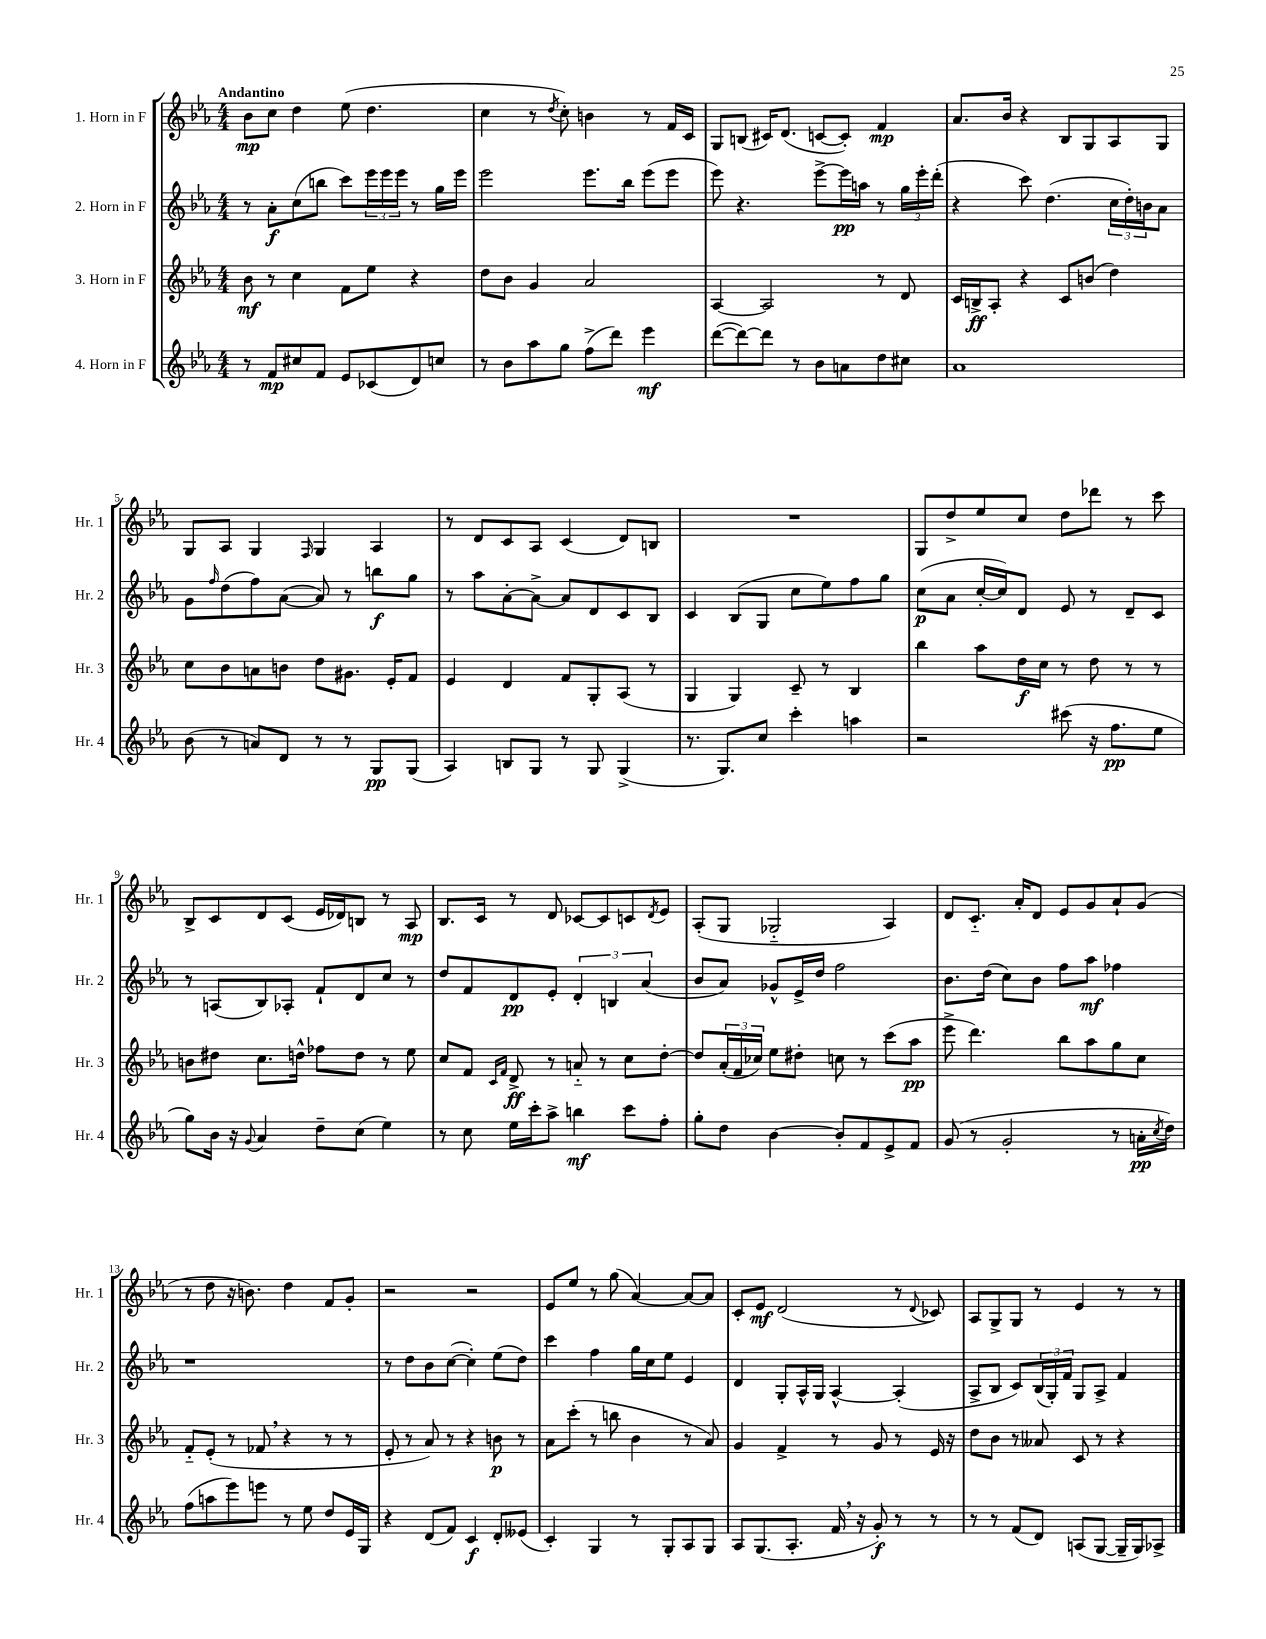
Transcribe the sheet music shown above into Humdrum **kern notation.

**kern	**dynam	**kern	**dynam	**kern	**dynam	**kern	**dynam
*part4	*part4	*part3	*part3	*part2	*part2	*part1	*part1
*staff4	*staff4	*staff3	*staff3	*staff2	*staff2	*staff1	*staff1
*I"4. Horn in F	*	*I"3. Horn in F	*	*I"2. Horn in F	*	*I"1. Horn in F	*
*I'Hr. 4	*	*I'Hr. 3	*	*I'Hr. 2	*	*I'Hr. 1	*
*clefG2	*	*clefG2	*	*clefG2	*	*clefG2	*
*k[b-e-a-]	*	*k[b-e-a-]	*	*k[b-e-a-]	*	*k[b-e-a-]	*
*M4/4	*	*M4/4	*	*M4/4	*	*M4/4	*
=1	=1	=1	=1	=1	=1	=1	=1
!	!	!	!	!	!	!LO:TX:a:B:t=Andantino	!
8r	.	8b-\	mf	8r	.	8b-\L	mp
8f/L	mp	8r	.	8a-'\L	f	8cc\J	.
8cc#X/	.	4cc\	.	(8cc\	.	4dd\	.
8f/J	.	.	.	8bbn\J	.	.	.
8e-/L	.	8f\L	.	8ccc\L)	.	(8ee-\	.
(8c-X/	.	8ee-\J	.	24eee-\L	.	4.dd\	.
.	.	.	.	24eee-\	.	.	.
.	.	.	.	24eee-\JJ	.	.	.
8d/)	.	4r	.	8r	.	.	.
8ccn/J	.	.	.	16gg\LL	.	.	.
.	.	.	.	16eee-\JJ	.	.	.
=2	=2	=2	=2	=2	=2	=2	=2
8r	.	8dd\L	.	2eee-\	.	4cc\	.
8b-\L	.	8b-\J	.	.	.	.	.
8aa-\	.	4g/	.	.	.	8r	.
.	.	.	.	.	.	8qdd/	.
8gg\J	.	.	.	.	.	8cc'\)	.
(8ff^\L	.	2a-/	.	8.eee-\L	.	4bn\	.
8ddd\J)	.	.	.	.	.	.	.
.	.	.	.	16bb-\Jk	.	.	.
4eee-\	mf	.	.	(8eee-\L	.	8r	.
.	.	.	.	8eee-\J	.	16f/LL	.
.	.	.	.	.	.	16c/JJ	.
=3	=3	=3	=3	=3	=3	=3	=3
([8ddd\L	.	[4A-/	.	8eee-\)	.	8G/L	.
8ddd\_)	.	.	.	4.r	.	(8Bn/J	.
8ddd\J]	.	2A-/]	.	.	.	16c#X/KL)	.
.	.	.	.	.	.	(8.d/J	.
8r	.	.	.	.	.	.	.
8b-\L	.	.	.	[8eee-^\L	.	[8cn/L	.
8an\	.	.	.	16eee-\L]	pp	8c'/J])	.
.	.	.	.	16aan\JJ	.	.	.
8dd\	.	8r	.	8r	.	4f/	mp
8cc#X\J	.	8d/	.	24gg\LL	.	.	.
.	.	.	.	24eee-'\	.	.	.
.	.	.	.	(24ddd'\JJ	.	.	.
=4	=4	=4	=4	=4	=4	=4	=4
1a-	.	16c/LL	.	4r	.	8.a-/L	.
.	.	16Bn^/J	ff	.	.	.	.
.	.	8A-'/J	.	.	.	.	.
.	.	.	.	.	.	16b-/Jk	.
.	.	4r	.	8ccc\)	.	4r	.
.	.	.	.	(4.dd\	.	.	.
.	.	8c/L	.	.	.	8B-/L	.
.	.	(8bn/J	.	.	.	8G/	.
.	.	4dd\)	.	24cc\LL	.	8A-/	.
.	.	.	.	24dd'\)	.	.	.
.	.	.	.	24bn\J	.	.	.
.	.	.	.	8a-\J	.	8G/J	.
!!LO:LB:g=z
=5	=5	=5	=5	=5	=5	=5	=5
(8b-\	.	8cc\L	.	8g\L	.	8G/L	.
.	.	.	.	16qqff/	.	.	.
8r	.	8b-\	.	(8dd\	.	8A-/J	.
8an/L)	.	8an\	.	8ff\)	.	4G/	.
8d/J	.	8bn\J	.	([8a-\J	.	.	.
.	.	.	.	.	.	16qqF/	.
8r	.	8dd\L	.	8a-/])	.	4G/	.
8r	.	8.g#X\J	.	8r	.	.	.
8G/L	pp	.	.	8bbn\L	f	4A-/	.
.	.	16e-'/KL	.	.	.	.	.
(8G/J	.	8f/J	.	8gg\J	.	.	.
=6	=6	=6	=6	=6	=6	=6	=6
4A-/)	.	4e-/	.	8r	.	8r	.
.	.	.	.	8aa-\L	.	8d/L	.
8Bn/L	.	4d/	.	[8a-'\	.	8c/	.
8G/J	.	.	.	8a-^\J_	.	8A-/J	.
8r	.	8f/L	.	8a-/L]	.	(4c/	.
8G/	.	8G'/	.	8d/	.	.	.
(4G^/	.	(8A-/J	.	8c/	.	8d/L)	.
.	.	8r	.	8B-/J	.	8Bn/J	.
=7	=7	=7	=7	=7	=7	=7	=7
8.r	.	4G/	.	4c/	.	1r	.
8.G/L)	.	.	.	.	.	.	.
.	.	4G/)	.	(8B-/L	.	.	.
8cc/J	.	.	.	8G/J	.	.	.
4ccc'\	.	8c~/	.	8cc\L	.	.	.
.	.	8r	.	8ee-\)	.	.	.
4aan\	.	4B-/	.	8ff\	.	.	.
.	.	.	.	8gg\J	.	.	.
=8	=8	=8	=8	=8	=8	=8	=8
2r	.	4bb-\	.	(8cc\L	p	8G/L	.
.	.	.	.	8a-\J	.	8dd^/	.
.	.	8aa-\L	.	[16cc'/LL	.	8ee-/	.
.	.	.	.	16cc/J])	.	.	.
.	.	16dd\L	f	8d/J	.	8cc/J	.
.	.	16cc\JJ	.	.	.	.	.
(8ccc#X\	.	8r	.	8e-/	.	8dd\L	.
16r	.	8dd\	.	8r	.	8ddd-X\J	.
8.ff\L	pp	.	.	.	.	.	.
.	.	8r	.	8d~/L	.	8r	.
8ee-\J	.	8r	.	8c/J	.	8ccc\	.
!!LO:LB:g=z
=9	=9	=9	=9	=9	=9	=9	=9
8gg\L)	.	8bn\L	.	8r	.	8B-^/L	.
16b-\Jk	.	8dd#X\J	.	(8An/L	.	8c/	.
16r	.	.	.	.	.	.	.
8qqg/	.	.	.	.	.	.	.
4a-/	.	8.cc\L	.	8B-/)	.	8d/	.
.	.	.	.	8A-X'/J	.	(8c/J	.
.	.	16ddn^^\Jk	.	.	.	.	.
8dd~\L	.	8ff-X\L	.	8f`/L	.	16e-/LL	.
.	.	.	.	.	.	16d-X/J)	.
(8cc\J	.	8dd\J	.	8d/	.	8Bn/J	.
4ee-\)	.	8r	.	8cc/J	.	8r	.
.	.	8ee-\	.	8r	.	8A-/	mp
=10	=10	=10	=10	=10	=10	=10	=10
8r	.	8cc/L	.	8dd/L	.	8.B-/L	.
8cc\	.	8f/J	.	8f/	.	.	.
.	.	.	.	.	.	16c/Jk	.
.	.	16qqc/LL	.	.	.	.	.
.	.	16qqf/JJ	.	.	.	.	.
16ee-\LL	.	8d^/	ff	8d/	pp	8r	.
16ccc'\J	.	.	.	.	.	.	.
8aa-^\J	.	8r	.	8e-'/J	.	8d/	.
4bbn\	mf	8an/	.	6d'/	.	[8c-X/L	.
.	.	8r	.	.	.	8c-/]	.
.	.	.	.	6Bn/	.	.	.
8ccc\L	.	8cc\L	.	.	.	8cn/	.
.	.	.	.	(6a-/	.	.	.
.	.	.	.	.	.	8qd/	.
8ff'\J	.	[8dd'\J	.	.	.	8e-/J	.
=11	=11	=11	=11	=11	=11	=11	=11
8gg'\L	.	8dd/L]	.	8b-/L	.	(8A-'/L	.
8dd\J	.	(24a-'/L	.	8a-/J)	.	8G/J	.
.	.	24f/	.	.	.	.	.
.	.	24cc-X/JJ)	.	.	.	.	.
[4b-\	.	8ee-\L	.	8g-X^^/L	.	2G-X/	.
.	.	8dd#X'\J	.	16e-^/L	.	.	.
.	.	.	.	16dd/JJ	.	.	.
8b-'/L]	.	8ccn\	.	2ff\	.	.	.
8f/	.	8r	.	.	.	.	.
8e-^/	.	(8ccc\L	.	.	.	4A-/)	.
8f/J	.	8aa-\J	pp	.	.	.	.
=12	=12	=12	=12	=12	=12	=12	=12
(8g/	.	8eee-^\	.	8.b-\L	.	8d/L	.
8r	.	4.ddd\)	.	.	.	8.c/J	.
.	.	.	.	(16dd\Jk	.	.	.
2g'/	.	.	.	8cc\L)	.	.	.
.	.	.	.	.	.	16a-'/KL	.
.	.	.	.	8b-\J	.	8d/J	.
.	.	8bb-\L	.	8ff\L	.	8e-/L	.
.	.	8aa-\	.	8aa-\J	mf	8g/	.
8r	.	8gg\	.	4ff-X\	.	8a-`/	.
16an'\LL	pp	8cc\J	.	.	.	(8g/J	.
8qcc/	.	.	.	.	.	.	.
16dd\JJ)	.	.	.	.	.	.	.
!!LO:LB:g=z
=13	=13	=13	=13	=13	=13	=13	=13
(8ff\L	.	8f/L	.	1r	.	8r	.
8aan\	.	(8e-'/J	.	.	.	8dd\	.
8eee-\)	.	8r	.	.	.	16r	.
.	.	.	.	.	.	8.bn\)	.
8eeen\J	.	8f-X,/	.	.	.	.	.
8r	.	4r	.	.	.	4dd\	.
8ee-\	.	.	.	.	.	.	.
8dd/L	.	8r	.	.	.	8f/L	.
16e-/L	.	8r	.	.	.	8g'/J	.
16G/JJ	.	.	.	.	.	.	.
=14	=14	=14	=14	=14	=14	=14	=14
4r	.	8e-'/	.	8r	.	2r	.
.	.	8r	.	8dd\L	.	.	.
(8d/L	.	8a-/)	.	8b-\	.	.	.
8f/J)	.	8r	.	([8cc\J	.	.	.
4c/	f	4r	.	4cc'\])	.	2r	.
8d'/L	.	8bn\	p	(8ee-\L	.	.	.
(8e--X/J	.	8r	.	8dd\J)	.	.	.
=15	=15	=15	=15	=15	=15	=15	=15
4c'/)	.	8a-\L	.	4ccc\	.	8e-/L	.
.	.	(8ccc'\J	.	.	.	8ee-/J	.
4G/	.	8r	.	4ff\	.	8r	.
.	.	8bbn\	.	.	.	(8gg\	.
8r	.	4b-\	.	16gg\LL	.	[4a-/)	.
.	.	.	.	16cc\J	.	.	.
8G'/L	.	.	.	8ee-\J	.	.	.
8A-/	.	8r	.	4e-/	.	8a-/L_	.
8G/J	.	8a-/)	.	.	.	8a-/J]	.
=16	=16	=16	=16	=16	=16	=16	=16
8A-/L	.	4g/	.	4d/	.	8c'/L	.
(8.G/	.	.	.	.	.	8e-/J	mf
.	.	4f^/	.	8G'/L	.	(2d/	.
8.A-'/J	.	.	.	.	.	.	.
.	.	.	.	16A-^^/L	.	.	.
.	.	.	.	16G/JJ	.	.	.
16f,/	.	8r	.	[4A-^^/	.	.	.
16r	.	.	.	.	.	.	.
8g'/)	f	8g/	.	.	.	.	.
8r	.	8r	.	(4A-'/]	.	8r	.
.	.	.	.	.	.	8qqd/	.
8r	.	16e-/	.	.	.	8c-X/)	.
.	.	16r	.	.	.	.	.
=17	=17	=17	=17	=17	=17	=17	=17
8r	.	8dd\L	.	8A-^/L	.	8A-/L	.
8r	.	8b-\J	.	8B-/J	.	8G^/	.
(8f/L	.	8r	.	8c/L)	.	8G/J	.
8d/J)	.	8a--X/	.	(24B-/L	.	8r	.
.	.	.	.	24G'/)	.	.	.
.	.	.	.	24f/JJ	.	.	.
(8An/L	.	8c/	.	8G/L	.	4e-/	.
[8G/J	.	8r	.	8A-^/J	.	.	.
16G~/LL]	.	4r	.	4f/	.	8r	.
16G/J)	.	.	.	.	.	.	.
8A-X^/J	.	.	.	.	.	8r	.
==	==	==	==	==	==	==	==
*-	*-	*-	*-	*-	*-	*-	*-
